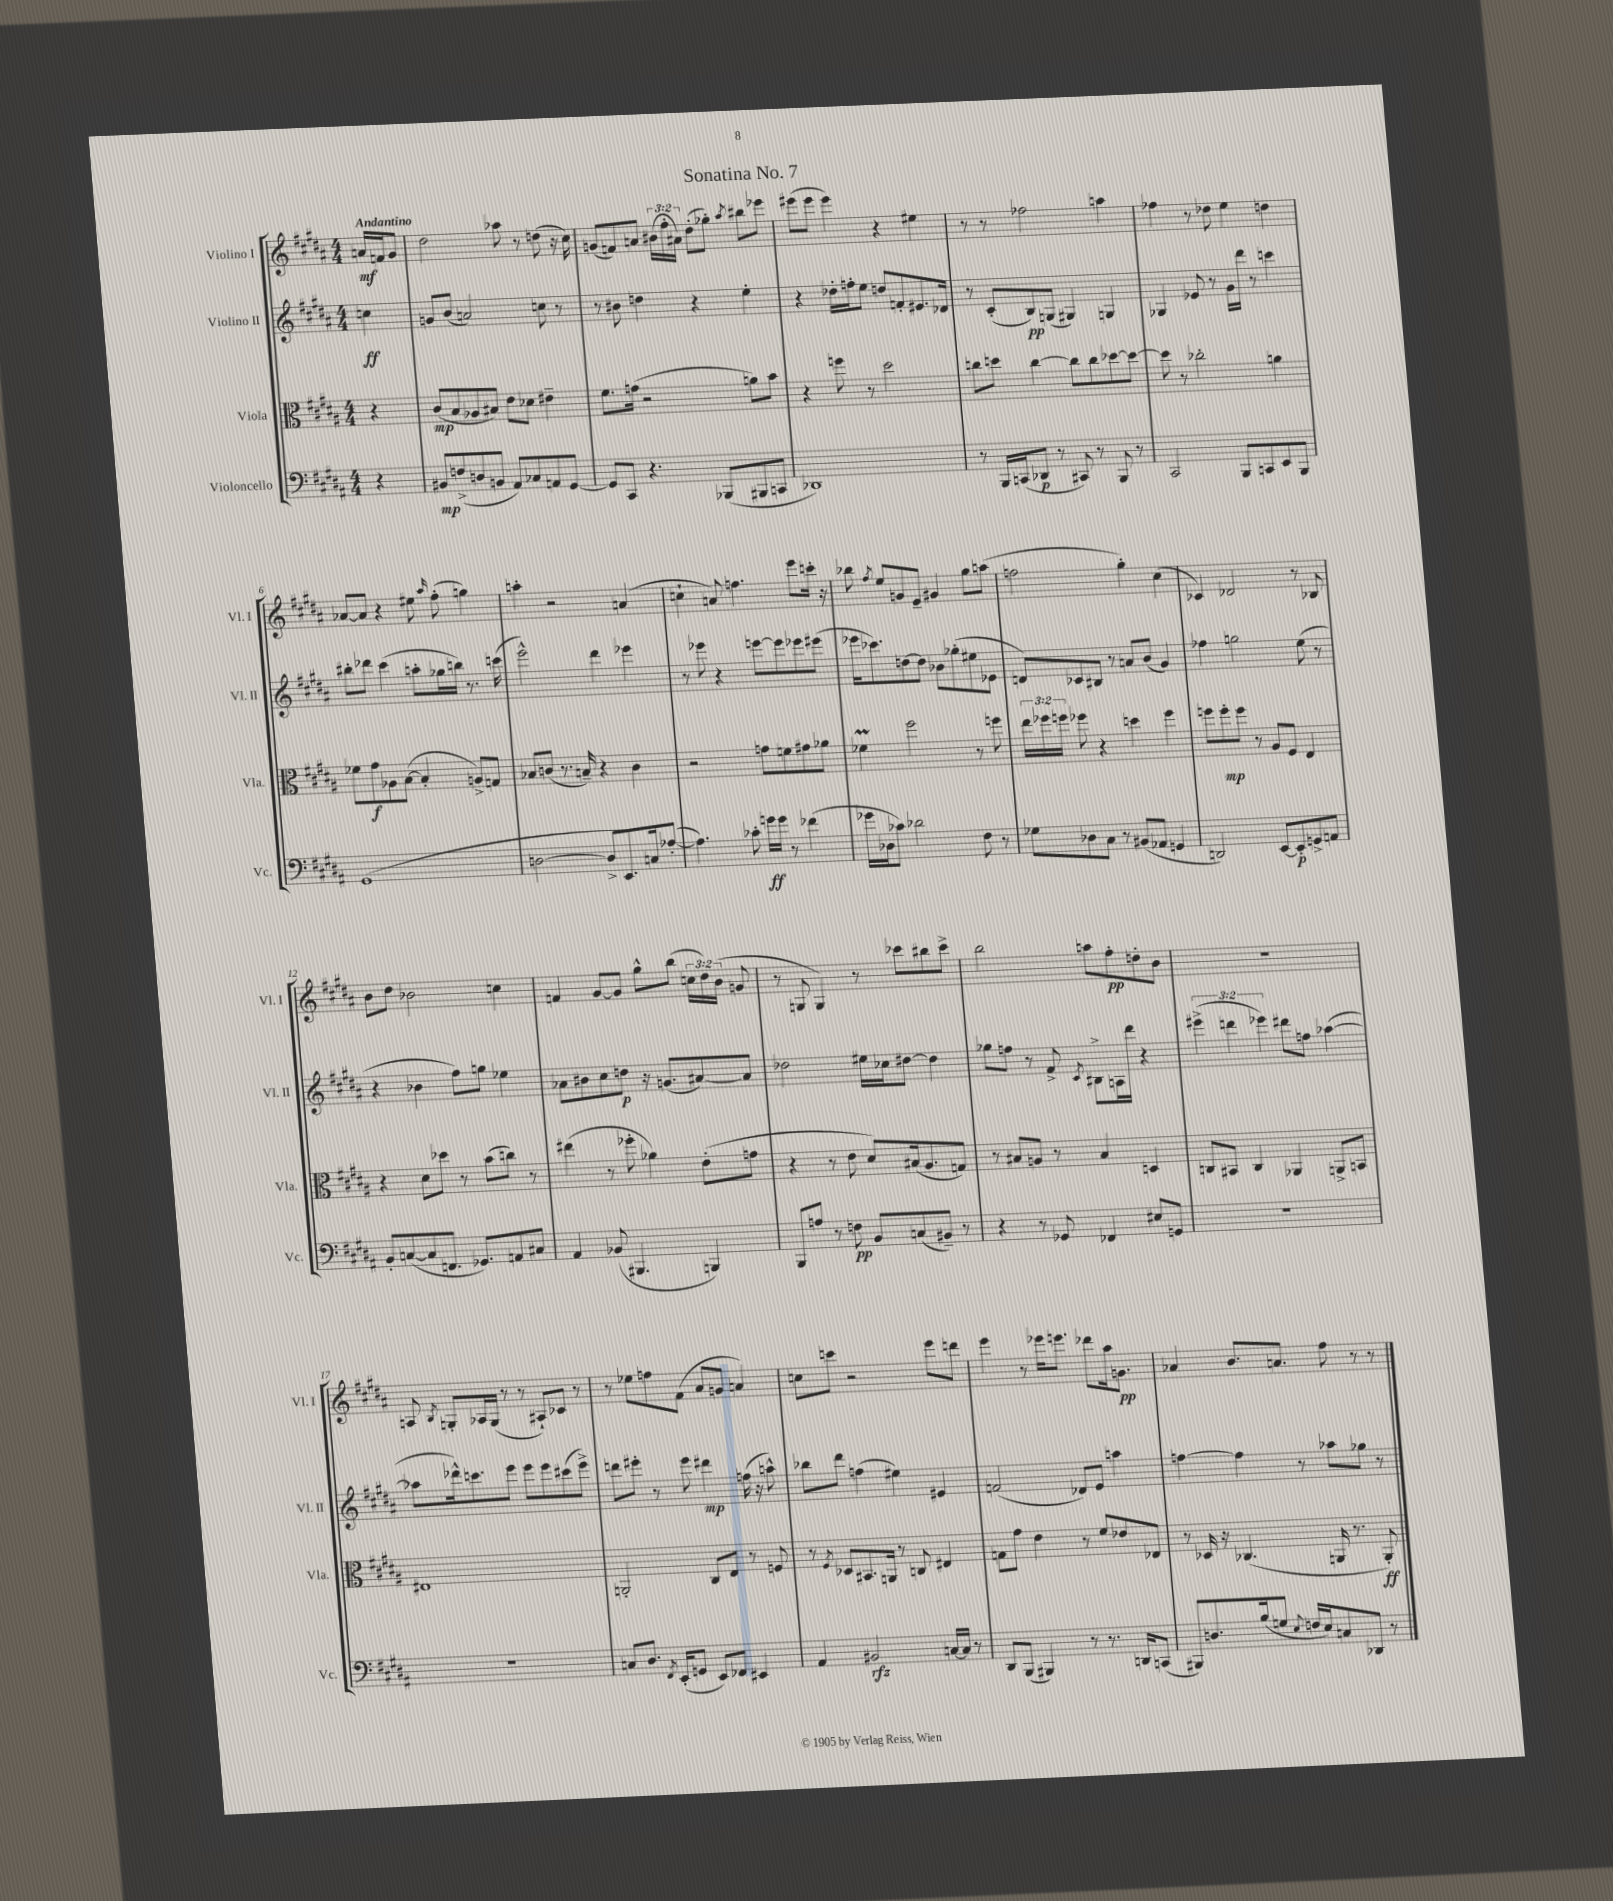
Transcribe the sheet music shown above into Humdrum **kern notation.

**kern	**dynam	**kern	**dynam	**kern	**dynam	**kern	**dynam
*part4	*part4	*part3	*part3	*part2	*part2	*part1	*part1
*staff4	*staff4	*staff3	*staff3	*staff2	*staff2	*staff1	*staff1
*I"Violoncello	*	*I"Viola	*	*I"Violino II	*	*I"Violino I	*
*I'Vc.	*	*I'Vla.	*	*I'Vl. II	*	*I'Vl. I	*
*clefF4	*	*clefC3	*	*clefG2	*	*clefG2	*
*k[f#c#g#d#a#]	*	*k[f#c#g#d#a#]	*	*k[f#c#g#d#a#]	*	*k[f#c#g#d#a#]	*
*M4/4	*	*M4/4	*	*M4/4	*	*M4/4	*
=	=	=	=	=	=	=	=
!	!	!	!	!	!	!LO:TX:a:B:t=Andantino	!
4r	.	4r	.	4ccn\	ff	16an/LL	mf
.	.	.	.	.	.	16fn/J	.
.	.	.	.	.	.	8g#/J	.
=1	=1	=1	=1	=1	=1	=1	=1
8BB#X/L	mp	(8c#/L	mp	8gn/L	.	2dd#\	.
(8Fn^/	.	8B/	.	(8b/J	.	.	.
8Dn/	.	8A-X/	.	2an/)	.	.	.
8BBn/J	.	8B#X/J)	.	.	.	.	.
8AA#/L)	.	8e\L	.	.	.	8aa-X\	.
8C-X/	.	8d-X\J	.	.	.	8r	.
8AAn/	.	4e#X~\	.	8ccn\	.	(8ddn\	.
[8GG#/J	.	.	.	8r	.	16r	.
.	.	.	.	.	.	16cc#\)	.
=2	=2	=2	=2	=2	=2	=2	=2
8GG#/L]	.	8.f#\L	.	8r	.	(8gn/L	.
8CC#/J	.	.	.	8b#X\	.	8fn/)	.
.	.	(16gn\Jk	.	.	.	.	.
4.r	.	2r	.	4ddn\	.	8an/J	.
.	.	.	.	.	.	(24b#X\LL	.
.	.	.	.	.	.	24ff#'\	.
.	.	.	.	.	.	24a#X\JJ)	.
.	.	.	.	4r	.	(8dd#'\L	.
(8BBB-X/L	.	.	.	.	.	8gg-X'\J)	.
.	.	.	.	.	.	8qaa#/	.
8BBB#X/	.	8an\L)	.	4ee'\	.	8bb#X\L	.
8CCn/J	.	8b\J	.	.	.	8eee-X\J	.
=3	=3	=3	=3	=3	=3	=3	=3
1DD-X)	.	4r	.	4r	.	(8eee#X\L	.
.	.	.	.	.	.	8eee#\J	.
.	.	8ffn\	.	16dd-X'\LL	.	4eee#\)	.
.	.	.	.	16ffn'\J	.	.	.
.	.	8r	.	8ee\J	.	.	.
.	.	2dd#\	.	8ddn/L	.	4r	.
.	.	.	.	8fn'/	.	.	.
.	.	.	.	8.e#X/	.	4ee#X\	.
.	.	.	.	16d-X/Jk	.	.	.
=4	=4	=4	=4	=4	=4	=4	=4
8r	.	8ccn\L	.	8r	.	8r	.
16BBB/LL	.	8ddn\J	.	(8c#'/L	.	8r	.
(16CCn/J	.	.	.	.	.	.	.
8DD-X/J	p	[4cc\	.	8B/)	pp	2ff-X\	.
8r	.	.	.	(8Gn/J	.	.	.
8CC#X/)	.	8cc\L]	.	4G#X/)	.	.	.
8r	.	8cc\	.	.	.	.	.
8BBB/	.	[8dd-X\	.	4Gn/	.	4aan\	.
8r	.	8dd-\J_	.	.	.	.	.
=5	=5	=5	=5	=5	=5	=5	=5
2CC#/	.	8dd-\]	.	4G-X/	.	4ff-X\	.
.	.	8r	.	.	.	.	.
.	.	2cc-X'\	.	8e-X/	.	8r	.
.	.	.	.	8r	.	8dd-X\	.
8BBB/L	.	.	.	16g#\LL	.	4ee\	.
.	.	.	.	16ddd#\JJ	.	.	.
8CCn/	.	.	.	8r	.	.	.
8EE/	.	4an\	.	4cccn\	.	4ddn\	.
8BBB/J	.	.	.	.	.	.	.
!!LO:LB:g=z
=6	=6	=6	=6	=6	=6	=6	=6
(1GG#	.	8f-X\L	.	8bb#X'\L	.	[8a-X/L	.
.	.	8g#\	f	8ddd-X\J	.	8a-/J]	.
.	.	8A-X\	.	(4ccc#\	.	4r	.
.	.	([8B\J	.	.	.	.	.
.	.	4B'/]	.	8aan'\L	.	8ee#X\	.
.	.	.	.	.	.	16qqaa#/	.
.	.	.	.	16gg-X\L	.	(8ff#'\	.
.	.	.	.	16bbn\JJ)	.	.	.
.	.	8An^/L)	.	8.r	.	4ggn\)	.
.	.	8Gn/J	.	.	.	.	.
.	.	.	.	(16cccn\	.	.	.
=7	=7	=7	=7	=7	=7	=7	=7
[2Dn\	.	8B-X/L	.	2eee^^\)	.	4aan'\	.
.	.	(8cn/J	.	.	.	.	.
.	.	8.r	.	.	.	2r	.
.	.	16Bn~/)	.	.	.	.	.
8D^/L]	.	4r	.	4ddd#\	.	.	.
8.EE/)	.	.	.	.	.	.	.
.	.	4c\	.	4eee-X\	.	(4an/	.
16Cn/k	.	.	.	.	.	.	.
([8A-X'/J	.	.	.	.	.	.	.
=8	=8	=8	=8	=8	=8	=8	=8
4.A-\])	.	2r	.	8r	.	4ccn`\	.
.	.	.	.	8eee-X\	.	.	.
.	.	.	.	4r	.	8an/)	.
8c-X'\	.	.	.	.	.	4.ffn\	.
16gn\LL	ff	8gn\L	.	[8eeen\L	.	.	.
16g\JJ	.	.	.	.	.	.	.
8r	.	8fn\	.	8eee\]	.	.	.
(4f-X\	.	8g#X\	.	8eee-X\	.	8eee\L	.
.	.	8a-X\J	.	(8eee#X\J	.	16cccn'\Jk	.
.	.	.	.	.	.	16r	.
=9	=9	=9	=9	=9	=9	=9	=9
16g-X\LL	.	4f-XM\	.	16eee-X\KL	.	8bb-X\	.
16D-X\J	.	.	.	8.ccc-X\)	.	.	.
.	.	.	.	.	.	8qff#/	.
8c-X\J)	.	.	.	.	.	8ee/L	.
2d-X\	.	2ff#\	.	[8ddn\	.	8gn/	.
.	.	.	.	8dd\J]	.	8e~/J	.
.	.	.	.	8b-X\L	.	4g#X/	.
.	.	.	.	(8gg-X'\	.	.	.
8F#\	.	8r	.	8ee#X\	.	8gg#\L	.
8r	.	8ffn\	.	8e-X\J	.	(8aan\J	.
=10	=10	=10	=10	=10	=10	=10	=10
8G-X\L	.	24ee\LL	.	8dn/L)	.	2ffn\	.
.	.	24ff-X\	.	.	.	.	.
.	.	24ffn\JJ	.	.	.	.	.
8D-X\	.	8ff-X\	.	8c-X/	.	.	.
8C#\J	.	4r	.	8B#X/J	.	.	.
8r	.	.	.	8r	.	.	.
(8BB#X/L	.	4ddn\	.	8an/L	.	4gg#'\)	.
8AA-X/J	.	.	.	(8b/J	.	.	.
4GGn/	.	4ff-\	.	4g#/)	.	(4cc#\	.
=11	=11	=11	=11	=11	=11	=11	=11
2DDn/)	.	8ffn\L	.	4ff-X\	.	4c-X/)	.
.	.	8ff'\	mp	.	.	.	.
.	.	8ff\J	.	2ggn\	.	2d-X/	.
.	.	8r	.	.	.	.	.
[8EE/L	.	8A#/L	.	.	.	.	.
8EE'/]	p	8F#/J	.	.	.	.	.
8GGn^/	.	4E/	.	(8ee\	.	8r	.
8AAn/J	.	.	.	8r	.	8B-X/	.
!!LO:LB:g=z
=12	=12	=12	=12	=12	=12	=12	=12
8BB'/L	.	4r	.	4r	.	8b\L	.
([8Cn/	.	.	.	.	.	8dd#\J	.
8C/]	.	8d#\L	.	4b-X\	.	2b-X\	.
8.FFn/J	.	8dd-X\J	.	.	.	.	.
.	.	8r	.	8ff#\L)	.	.	.
8.GG-X/L)	.	.	.	.	.	.	.
.	.	(8b\L	.	8ggn\J	.	.	.
8AAn/	.	8ccn\J)	.	4ee-X\	.	4ccn\	.
8C#X/J	.	8r	.	.	.	.	.
=13	=13	=13	=13	=13	=13	=13	=13
4AA#/	.	(4ee#X\	.	8a-X\L	.	4fn/	.
.	.	.	.	8b#X\	.	.	.
(8BB-X/	.	8r	.	8cc#\	.	[8g#/L	.
4.BBB#X/	.	8ff-X'\	.	8ddn\J	p	8g#/J]	.
.	.	4a-X\)	.	16r	.	8gg#^^\L	.
.	.	.	.	(8.gn/L	.	.	.
.	.	.	.	.	.	(8bb\J	.
4BBBn/)	.	(8e'\L	.	[8a#X/)	.	24ccn\LL	.
.	.	.	.	.	.	24dd#\)	.
.	.	.	.	.	.	(24b\JJ	.
.	.	8gn\J	.	8a#/J]	.	8gn/	.
=14	=14	=14	=14	=14	=14	=14	=14
8BBB/L	.	4r	.	2dd-X\	.	8r	.
8An/J	.	.	.	.	.	8Gn/	.
8r	.	8r	.	.	.	4G/)	.
8Fn\	pp	8e\	.	.	.	.	.
8BB/L	.	8d#/L)	.	16ee#X\LL	.	8r	.
.	.	.	.	16cc-X\J	.	.	.
(8Cn/	.	(16B#X/k	.	[8dd#X\J	.	8ccc-X\L	.
.	.	8.A#/	.	.	.	.	.
8BB#X~/J)	.	.	.	4dd#\]	.	8bb#X\	.
8r	.	8Gn/J)	.	.	.	8ccc-^\J	.
=15	=15	=15	=15	=15	=15	=15	=15
4r	.	8r	.	8gg-X\L	.	2bb\	.
.	.	8B#X/L	.	8ffn\J	.	.	.
8r	.	8An/J	.	8r	.	.	.
8GG-X/	.	8r	.	8f#^/	.	.	.
.	.	.	.	8qc#/	.	.	.
4FF-X/	.	4B#/	.	8B#X^\L	.	8aan\L	.
.	.	.	.	16An\L	.	8ff#'\	pp
.	.	.	.	16ddd#\JJ	.	.	.
8E#X/L	.	4Dn/	.	4r	.	8ddn'\	.
8GGn/J	.	.	.	.	.	8b\J	.
=16	=16	=16	=16	=16	=16	=16	=16
1r	.	8Cn/L	.	(6eee#X^\	.	1r	.
.	.	8BB#X/J	.	.	.	.	.
.	.	.	.	6dddn\	.	.	.
.	.	4C/	.	.	.	.	.
.	.	.	.	6eee-X\)	.	.	.
.	.	4AA-X/	.	8ddd#X\L	.	.	.
.	.	.	.	8ffn\J	.	.	.
.	.	8AAn^/L	.	([4aa-X\	.	.	.
.	.	8BBn/J	.	.	.	.	.
!!LO:LB:g=z
=17	=17	=17	=17	=17	=17	=17	=17
1r	.	1E#X	.	8aa-X\L]	.	8An/	.
.	.	.	.	.	.	8qB/	.
.	.	.	.	16ddd-X^^\k)	.	8Gn'/L	.
.	.	.	.	8.cccn\	.	.	.
.	.	.	.	.	.	16A-X/L	.
.	.	.	.	.	.	(16G/JJ	.
.	.	.	.	8eee\J	.	8r	.
.	.	.	.	8eee\L	.	8r	.
.	.	.	.	8eee\	.	8A#X`/L)	.
.	.	.	.	(8ccc#X\	.	8c-X/J	.
.	.	.	.	8eee^\J)	.	8r	.
=18	=18	=18	=18	=18	=18	=18	=18
8Cn/L	.	2AAn'/	.	8dddn\L	.	8r	.
8.D#/J	.	.	.	8eee#X'\J	.	8ee-X\L	.
.	.	.	.	8r	.	8ffn\	.
8qFF#/	.	.	.	.	.	.	.
(16EE'/KL	.	.	.	.	.	.	.
8GGn/J	.	.	.	8eee#\	.	(8f#\J	.
8EE/L)	.	8C#/L	.	4ddd#X\	mp	8a#/L	.
8FF-X/J	.	8E/J	.	.	.	8gn/J	.
4EE#X/	.	8r	.	(16ffn\	.	4an/)	.
.	.	.	.	16r	.	.	.
.	.	8Fn/	.	8aan^^\)	.	.	.
=19	=19	=19	=19	=19	=19	=19	=19
4AA#/	.	8r	.	8bb-X\L	.	8ccn\L	.
.	.	8qF#/	.	.	.	.	.
.	.	8D-X/L	.	8ddd#\J	.	8cccn\J	.
2BB#X/	rfz	8.BB#X/	.	(4ffn\	.	2r	.
.	.	16AAn/Jk	.	.	.	.	.
.	.	8r	.	4ee#X\)	.	.	.
.	.	8Cn/	.	.	.	.	.
[16Cn/LL	.	4E#X/	.	4e#X/	.	8eee\L	.
16C/JJ]	.	.	.	.	.	.	.
8r	.	.	.	.	.	8dddn\J	.
=20	=20	=20	=20	=20	=20	=20	=20
8DD#/L	.	8Gn\L	.	(2fn/	.	4eee\	.
(8BBB/J	.	8g#\J	.	.	.	.	.
4BBB#X/)	.	4e\	.	.	.	8r	.
.	.	.	.	.	.	16eee-X\KL	.
.	.	.	.	.	.	8.eeen\J	.
8r	.	8r	.	8d-X/L)	.	.	.
8.r	.	8f#/L	.	8e/J	.	8ddd-X\L	.
.	.	8e-X/	.	4aan\	.	16aa#\k	.
16DDn/KL	.	.	.	.	.	8.gn\J	pp
(8CCn/J	.	8E-X/J	.	.	.	.	.
=21	=21	=21	=21	=21	=21	=21	=21
8BBB#X/L)	.	8r	.	[4ffn\	.	4a-X/	.
8.Dn/	.	16D-X/	.	.	.	.	.
.	.	16r	.	.	.	.	.
.	.	(4.C-X/	.	4ff\]	.	8.b/L	.
(16B/k	.	.	.	.	.	.	.
8Gn/J	.	.	.	.	.	.	.
.	.	.	.	.	.	8.an/J	.
8qqE/	.	.	.	.	.	.	.
16Fn/LL	.	.	.	8r	.	.	.
16E/J)	.	.	.	.	.	.	.
8Cn/	.	16AAn/	.	8aa-X\L	.	8ff#\	.
.	.	8.r	.	.	.	.	.
8DD-X/J	.	.	.	8gg-X\J	.	8r	.
8r	.	8AA'/)	ff	8r	.	8r	.
==	==	==	==	==	==	==	==
*-	*-	*-	*-	*-	*-	*-	*-
